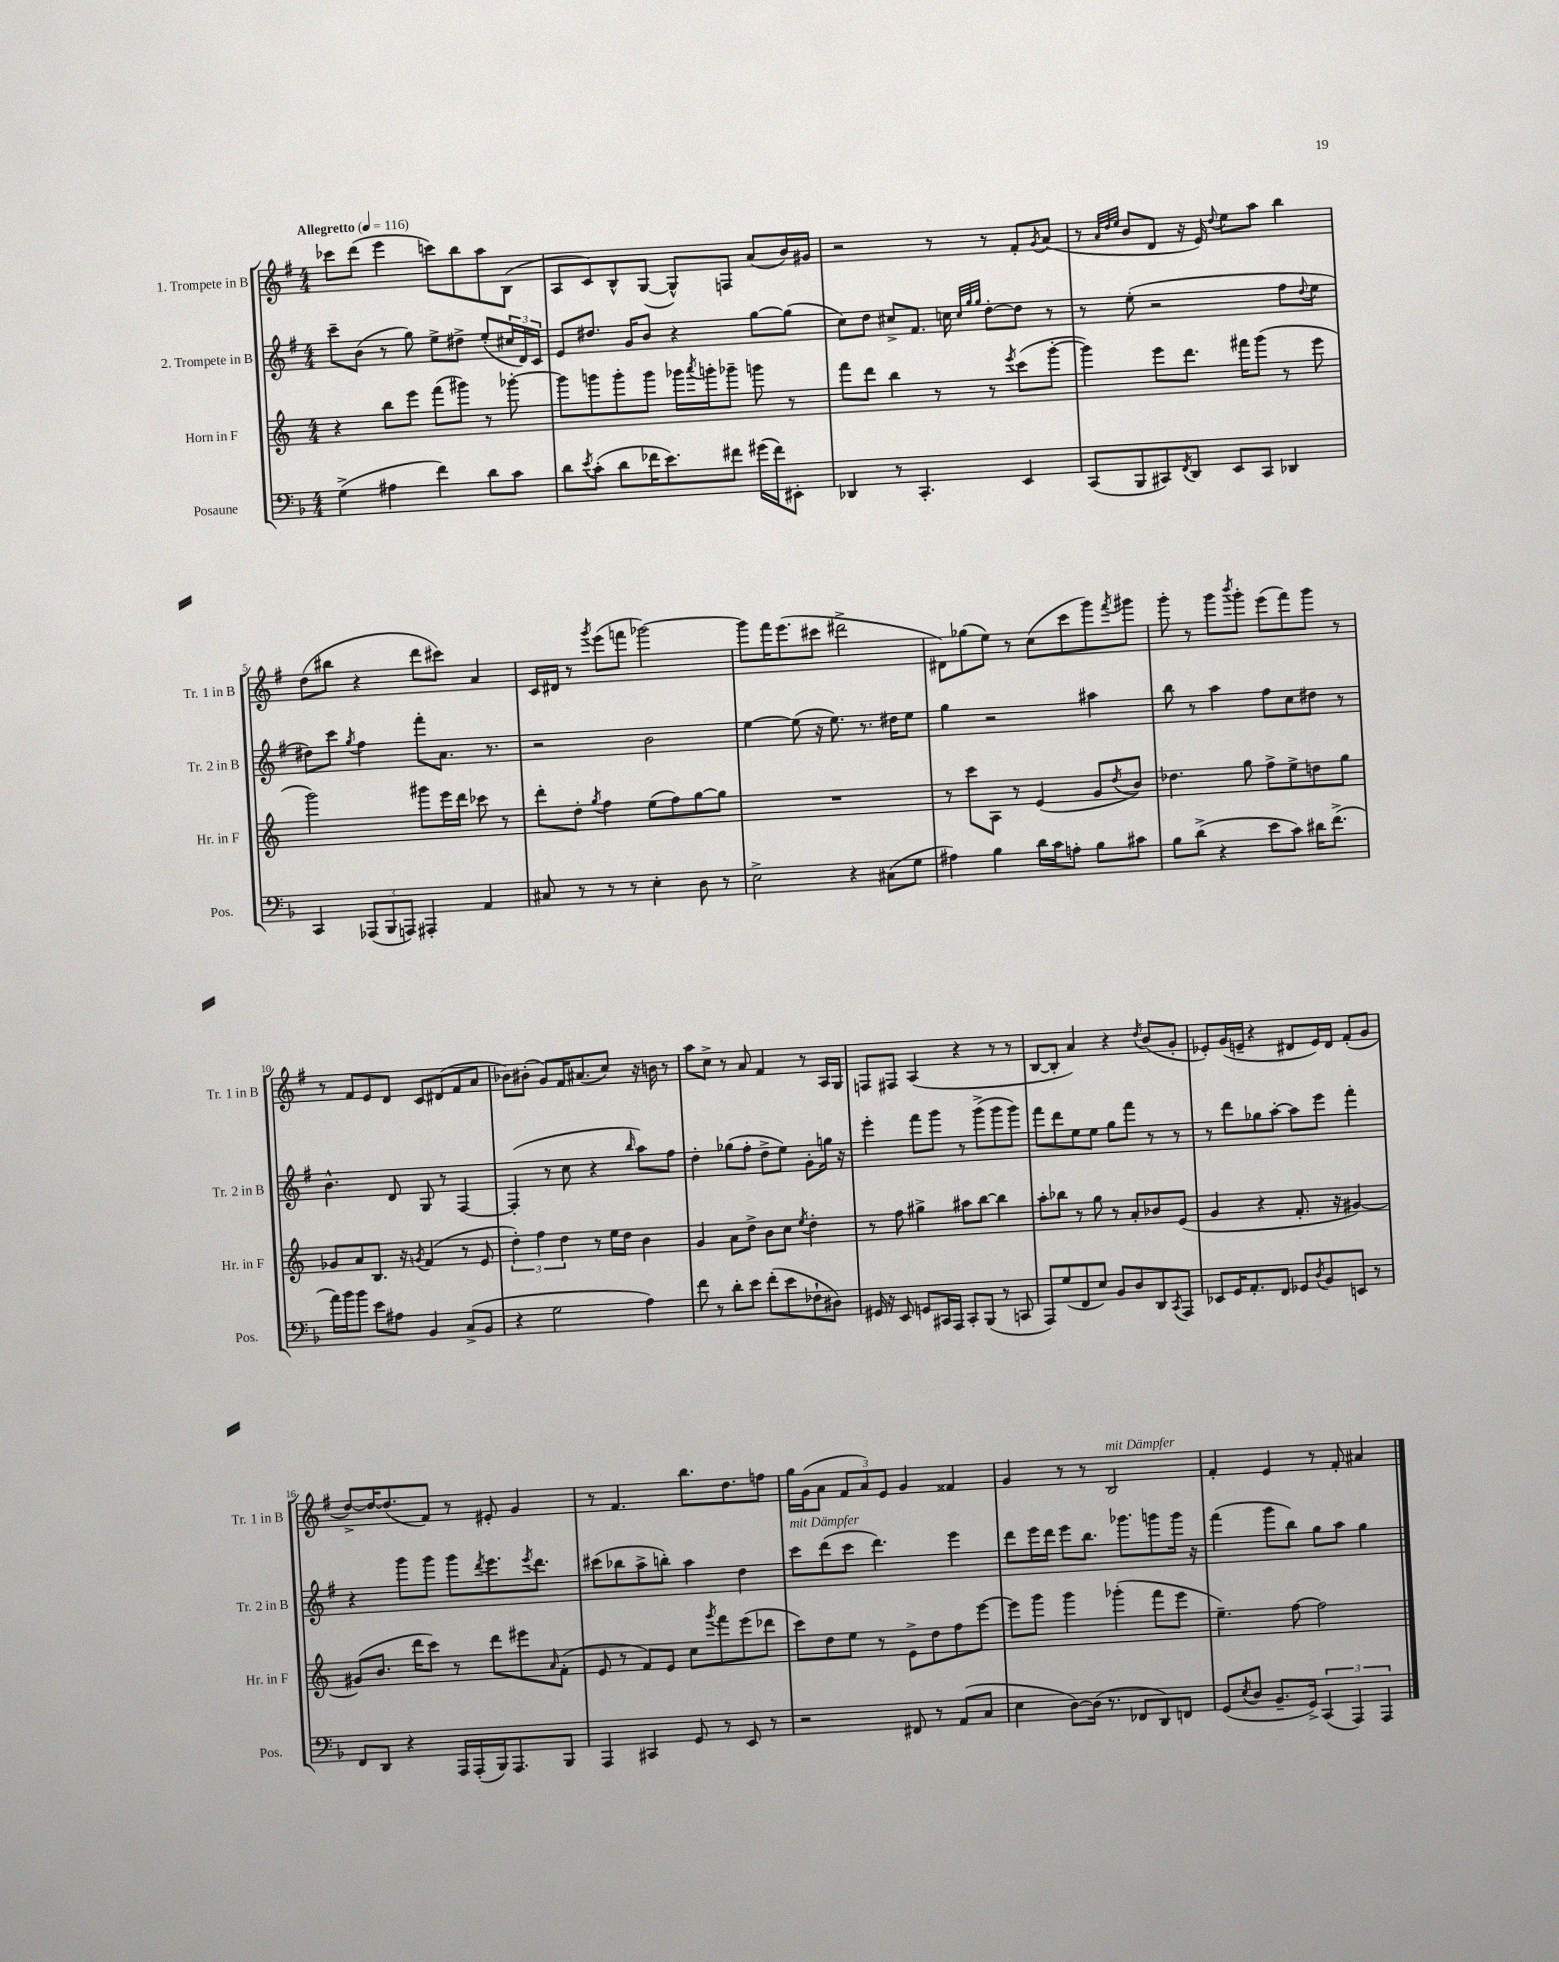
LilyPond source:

<<
\new StaffGroup <<
\new Staff = "s0" \with { instrumentName = "1. Trompete in B" shortInstrumentName = "Tr. 1 in B" } {
    \clef treble \key g \major \numericTimeSignature \time 4/4 \tempo "Allegretto" 4 = 116
    ces'''8 d'''8( e'''4 c'''8) b''8 a''8 b8( |
    a8 c'8) b8-^ g8~( g8-^) f8 a'8( b'16) gis'16 |
    r2 r8 r8 fis'8-. \acciaccatura { g'8 } a'8( |
    r8 \grace { a'32 d''32 e''32 } b'8 d'8 r16 e'16) \appoggiatura { d''8 } e''8 a''8 b''4 |
    d''8( bis''8 r4 d'''8 cis'''8) a'4 |
    c'16 dis'16 r8 \acciaccatura { g'''8 } e'''8( f'''8 ges'''2~) |
    ges'''8 fis'''16 e'''8.( cis'''8 dis'''2-> |
    dis'8) ges''8( e''8) r8 c''8( c'''8 g'''8) \acciaccatura { fis'''8 } gis'''8 |
    g'''8-. r8 g'''8 \acciaccatura { b'''8 } g'''8-. e'''8( fis'''8) g'''8 r8 |
    r8 fis'8 e'8 d'8 c'8 dis'8( fis'8 a'8 |
    bes'8) bis'8-.( g'8) fis'16 ais'8.( c''8) r16 b'16 r8 |
    a''8 c''8-> r8 a'8 fis'4 r8 a16 g16 |
    f8 fis8 a4( r4 r8 r8 |
    b8~ b8-. a'4) r4 \acciaccatura { d''8 } b'8( g'8-. |
    ees'8-.) g'16( e'16-- r4 dis'8 e'16) dis'16 fis'8-.( g'8 |
    d''8~->) d''16~ d''8.( fis'8) r8 eis'8-. g'4 |
    r8 fis'4. b''8. d''8. f''8 |
    g''16 g'16( a'8 \tuplet 3/2 { fis'8 a'8) e'8 } g'4 fisis'4 |
    g'4 r8 r8 b2^\markup { \italic "mit Dämpfer" } |
    fis'4-. e'4 r8 fis'8-. ais'4 \bar "|." |
}
\new Staff = "s1" \with { instrumentName = "2. Trompete in B" shortInstrumentName = "Tr. 2 in B" } {
    \clef treble \key g \major \numericTimeSignature \time 4/4
    c'''8-- b'8( r8 g''8) e''8-> dis''8-> e''8-.( \tuplet 3/2 { cis''16 d'16) c'16 } |
    e'8 dis''8. g'16 b'8 r4 g''8~ g''8( |
    c''8) d''8 cis''8-> fis'8. c''16 \grace { c''32 g''32 g''32 } d''8~-. d''8 r8 |
    r8 e''8-.( r2 fis''8 \appoggiatura { d''8 } e''8 |
    dis''8) c'''8 \acciaccatura { g''8 } fis''4 fis'''8-. a'8. r8. |
    r2 b'2 |
    e''4~ e''8( r16 e''8.) r8. dis''16 e''8 |
    g''4 r2 ais''4 |
    b''8 r8 a''4 fis''8 c''8 dis''8 r8 |
    b'4.-^ d'8 g8 r8 fis4~ |
    fis4-.( r8 c''8 r4 \grace { b''16 } a''8) fis''8 |
    d''4-. ges''8( fis''8-. d''8-> e''8) g'8-. g''16 r16 |
    e'''4-. fis'''8 g'''8 r8 g'''8->( g'''8 g'''8) |
    fis'''8 d'''8 e''8 e''8 g''8 fis'''8 r8 r8 |
    r8 d'''8 ges''8 a''8~-. a''8 e'''8 fis'''4-. |
    r4 g'''8 g'''8 g'''8 \acciaccatura { d'''8 } e'''8. \acciaccatura { e'''8 } d'''8. |
    cis'''8( bes''8 a''8-> b''8-.) a''4 d''4 |
    c'''8^\markup { \italic "mit Dämpfer" } d'''8( c'''8 d'''4.) e'''4 |
    d'''8 e'''16 d'''16 e'''8 b''8. ges'''8. g'''8 g'''16 r16 |
    fis'''4( g'''8 b''8) g''8 a''8 g''4 \bar "|." |
}
\new Staff = "s2" \with { instrumentName = "Horn in F" shortInstrumentName = "Hr. in F" } {
    \clef treble \key c \major \numericTimeSignature \time 4/4
    r4 b''8 e'''8 f'''8( gis'''8) r8 ges'''8~-. |
    ges'''8 g'''8 g'''8-. g'''8 ges'''16 \acciaccatura { a'''8 } g'''16-. ges'''8-- g'''8 r8 |
    f'''8 d'''8 b''4 r8 r8 \acciaccatura { e'''8 } c'''8( g'''8~-. |
    g'''4) e'''8 d'''8. fis'''16 g'''8( r8 e'''8 |
    g'''2) gis'''8 e'''16 d'''16 ces'''8 r8 |
    d'''8-. d''8-. \acciaccatura { g''8 } f''4 e''8( f''8) g''8~ g''8 |
    R1 |
    r8 c'''8 a8 r8 e'4( g'8 \acciaccatura { d''8 } b'8) |
    des''4. g''8 f''8-> e''8-> d''8 g''8 |
    ges'8 a'8 b8. r16 \acciaccatura { g'8 } f'4( r8 e'8 |
    \tuplet 3/2 { d''4-.) f''4 d''4 } r8 e''16 d''16 b'4 |
    g'4 a'8 d''8-> b'8 c''8 \acciaccatura { e''8 } d''4-. |
    r8 f''8 gis''4-> ais''8 b''8~ b''4 |
    a''8-. bes''8 r8 g''8 r8 a'8-. bes'8 e'8( |
    g'4 r4 f'8.-. r16 gis'4~) |
    gis'8( b'8. d'''16 c'''8) r8 d'''8 eis'''8 \grace { a'16 } f'8-.( |
    e'8 r8 f'8) e'8 c''8 \acciaccatura { g'''8 } f'''8 e'''8( des'''8 |
    c'''8) d''8 e''8 r8 e'8-> d''8 f''8 e'''8~ |
    e'''8 g'''8 g'''4 ges'''4-.( f'''8 e'''8 |
    e''4.--) f''8~ f''2 \bar "|." |
}
\new Staff = "s3" \with { instrumentName = "Posaune" shortInstrumentName = "Pos." } {
    \clef bass \key f \major \numericTimeSignature \time 4/4
    g4->( ais4 f'4) d'8 c'8 |
    d'8 \acciaccatura { e'8 } c'8-.( d'8 fes'16 e'8.) fis'8 gis'16( fis'16) eis,8-. |
    des,4 r8 c,4.-. e,4 |
    c,8( bes,,8 cis,8) \acciaccatura { f,8 } d,8 e,8 cis,8 des,4 |
    c,4 \tuplet 3/2 { aes,,8( bes,,8 a,,8) } ais,,4-. a,4 |
    cis8 r8 r8 r8 e4-. d8 r8 |
    e2-> r4 cis8( g8 |
    ais4) bes4 d'16 c'16 a8-. bes8 cis'8 |
    bes8 d'8->( r4 e'8 c'8) dis'16 f'8.->( |
    a'16) bes'16 bes'8 e'8 ais8 bes,4 c8->( bes,8 |
    r4 g2 a4) |
    f'8 r8 d'8-. e'8 f'8-.( e'8 fes8-! dis8) |
    gis,16 r16 e,8 g,8 cis,16 a,,16 cis,8-. bes,,8( r8 c,8 |
    a,,8) g8( f,8 e8) bes,8 d8 d,8 \acciaccatura { c,8 } a,,8 |
    ees,8 g,16 a,8.-. f,8 ges,8 \acciaccatura { d8 } bes,8 e,8 r8 |
    f,8 d,8 r4 a,,16 a,,16-.( bes,,16) a,,8. bes,,8 |
    a,,4 cis,4 g,8 r8 e,8 r8 |
    r2 fis,8 r8 a,8( c8 |
    e4 d8~) d16( r8. fes,8 d,8) f,8 |
    g,8( \acciaccatura { e8 } d8 bes,8.-- g,16->) \tuplet 3/2 { c,4( a,,4) a,,4 } \bar "|." |
}
>>
>>
